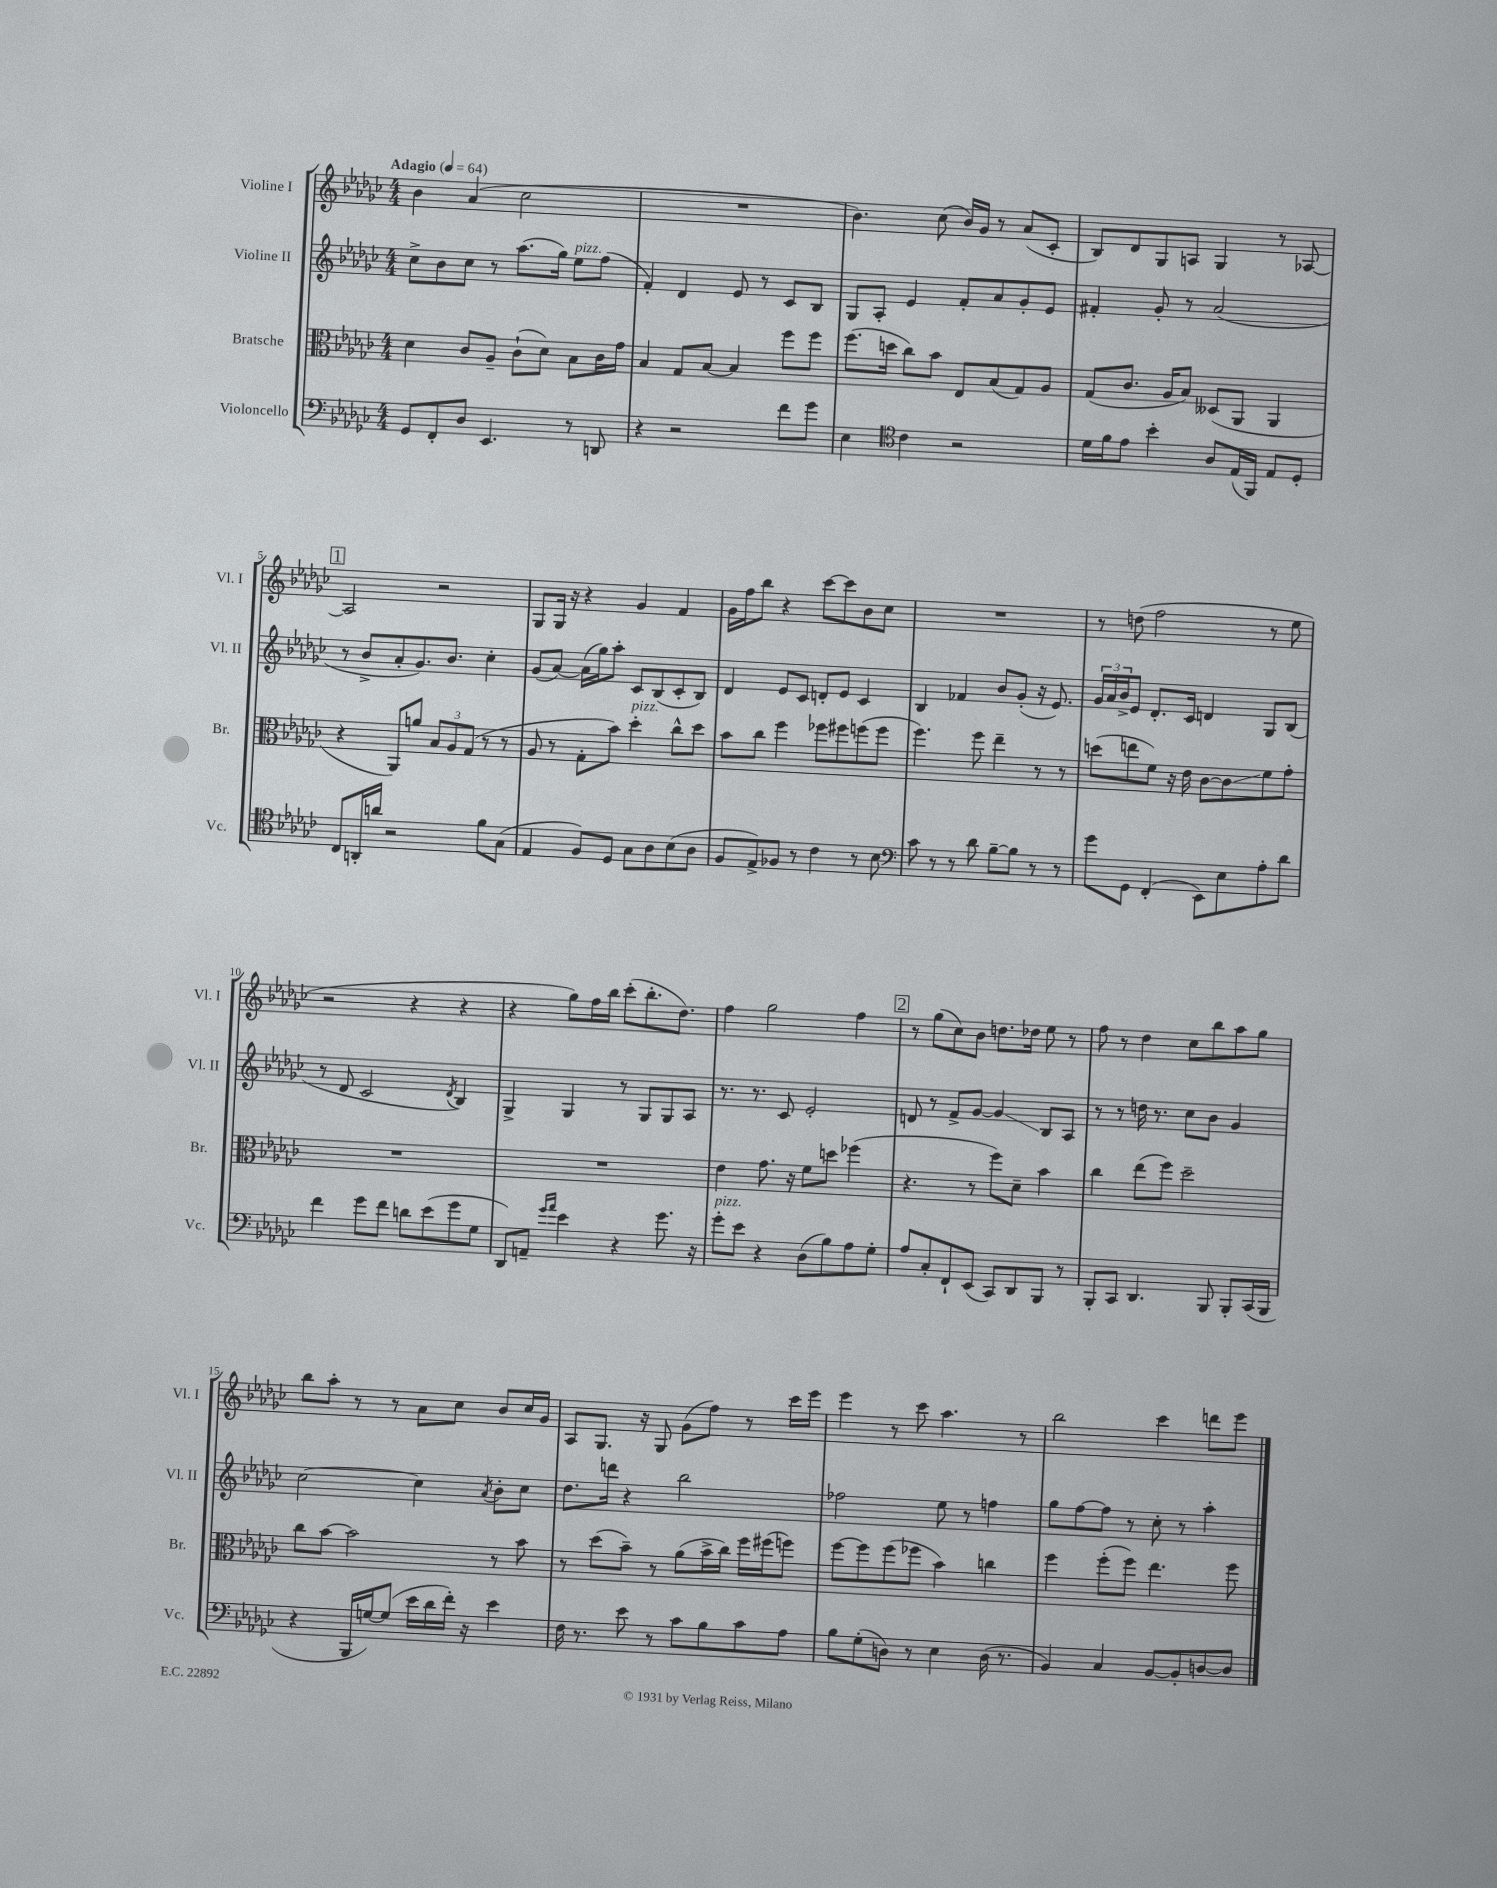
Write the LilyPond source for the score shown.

<<
\new StaffGroup <<
\new Staff = "s0" \with { instrumentName = "Violine I" shortInstrumentName = "Vl. I" } {
    \clef treble \key ges \major \numericTimeSignature \time 4/4 \tempo "Adagio" 4 = 64
    bes'4 aes'4( ces''2 |
    R1 |
    bes'4.) ces''8( bes'16) ges'16 r8 aes'8( ces'8-. |
    bes8) des'8 ges8 a8 ges4 r8 aes8~ |
    \mark \markup { \box "1" } aes2 r2 |
    ges8 ges16 r16 r4 ges'4 f'4 |
    ges'16 f''16 bes''8 r4 ces'''8~ ces'''8 bes'8 ces''8 |
    R1 |
    r8 d''8( f''2 r8 ees''8 |
    r2 r4 r4 |
    r4 ges''8) f''16 bes''16 ces'''8-.( bes''8.-. des''8.) |
    f''4 ges''2 f''4 |
    \mark \markup { \box "2" } r8 ges''8( ces''8) bes'8 d''8. des''16 ees''8 r8 |
    f''8 r8 des''4 ces''8 bes''8 aes''8 ges''8 |
    bes''8 aes''8-. r8 r8 aes'8 ces''8 bes'8 ces''16 ges'16 |
    aes8 ges8. r16 ges8 ges'8( f''8) r8 ces'''16 ees'''16 |
    ees'''4 r8 ces'''8 aes''4. r8 |
    bes''2 ces'''4 d'''8 ees'''8 \bar "|." |
}
\new Staff = "s1" \with { instrumentName = "Violine II" shortInstrumentName = "Vl. II" } {
    \clef treble \key ges \major \numericTimeSignature \time 4/4
    ces''8-> bes'8 ces''8 r8 aes''8.( ges''16) ees''8^\markup { \italic "pizz." } f''8( |
    f'4-.) des'4 ees'8 r8 ces'8 bes8 |
    ges8 aes8-. ees'4 f'8-. aes'8 ges'8-. ees'8 |
    fis'4-. ges'8-. r8 aes'2( |
    \mark \markup { \box "1" } r8 bes'8-> aes'8-. ges'8.) bes'8. ces''4-. |
    ges'8( aes'8~) aes'16( ges''16) aes''8-. ces'8 bes8( ces'8-. bes8) |
    des'4 ees'8 ces'8 d'8-. ees'8 ces'4 |
    bes4 fes'4 bes'8 ges'8-.( r16 ees'8.) |
    \tuplet 3/2 { ges'16 aes'16 bes'16-> } ees'8 des'8.-. ces'16 d'4 ges8 bes8( |
    r8 des'8 ces'2 \acciaccatura { des'8 } bes4) |
    ges4-> ges4 r8 ges8 ges8 aes8 |
    r8. r8. ces'8 ees'2-. |
    \mark \markup { \box "2" } d'8 r8 f'8-> ges'8~ ges'4\glissando bes8 aes8 |
    r8 r8 d''16 r8. ces''8 bes'8 ges'4 |
    ces''2~ ces''4 \acciaccatura { aes'8 } bes'8-. ces''8 |
    des''8. d'''16 r4 bes''2 |
    fes''2 ees''8 r8 f''4 |
    ges''8 f''8~ f''8 r8 ces''8-. r8 aes''4-. \bar "|." |
}
\new Staff = "s2" \with { instrumentName = "Bratsche" shortInstrumentName = "Br." } {
    \clef alto \key ges \major \numericTimeSignature \time 4/4
    des'4 ces'8 aes8-- ces'8-!( des'8) bes8 ces'16 ges'16 |
    bes4 ges8 bes8~ bes4 f''8 f''8 |
    f''8.( d''16 ces''8) bes'8 ees8 bes8( ges8) aes8 |
    ges8( ces'8. aes16 bes8) deses8( aes,8 aes,4 |
    \mark \markup { \box "1" } r4 aes,8) a'8 \tuplet 3/2 { bes8 aes8 ges8( } r8 r8 |
    aes8 r8 ges8-. bes'8) des''4-.^\markup { \italic "pizz." } ces''8-^ des''8 |
    bes'8 ces''8 f''4 fes''8 fis''8 f''8( f''8 |
    f''4.) f''8 ees''4-- r8 r8 |
    d''8( e''8 f'8) r16 ees'16 ces'8~ ces'8\glissando f'8 ges'8-. |
    R1 |
    R1 |
    ees'4 ges'8. r16 f'8 d''8 fes''4( |
    \mark \markup { \box "2" } r4. r8 f''8) des'8-- bes'4 |
    ces''4 ees''8( f''8) des''2-- |
    ces''8 bes'8~ bes'2 r8 bes'8 |
    r8 des''8( bes'8--) r8 aes'8( bes'16-> ces''16) f''16 fis''16( f''8) |
    f''8~ f''8 f''8( fes''8 bes'4) c''4 |
    f''4 f''8-.( f''8) ees''4. f''8 \bar "|." |
}
\new Staff = "s3" \with { instrumentName = "Violoncello" shortInstrumentName = "Vc." } {
    \clef bass \key ges \major \numericTimeSignature \time 4/4
    ges,8 f,8-. des8 ees,4. r8 d,8 |
    r4 r2 f'8 ges'8 |
    ees4 \clef tenor ces'4 r2 |
    des'16 f'16 ees'8 bes'4-. aes8 ees16( f,16) ees8 des8-. |
    \mark \markup { \box "1" } ces8 a,16-. a'16 r2 f'8 ges8( |
    ees4 f8) des8 ges8 aes8 bes8( aes8 |
    f8 ees8->) fes8 r8 ces'4 r8 bes8 |
    \clef bass ces'8 r8 r8 des'8 bes8~-- bes8 r8 r8 |
    ges'8 ges,8 f,4-.( ees,8) ees8 aes8-. des'8 |
    f'4 ges'8 f'8 d'8 ees'8( ges'8 ges8 |
    des,8) a,8-- \grace { ges'16 aes'16 } ees'4 r4 ges'8. r16 |
    ges'8-.^\markup { \italic "pizz." } ees'8 r4 des8( bes8) aes8 ges8-. |
    \mark \markup { \box "2" } aes8 ces8-. f,8-! ees,8( ces,8) des,8 bes,,8 r8 |
    bes,,8-. ces,8 des,4. bes,,8 bes,,8-. ces,16( bes,,16 |
    r4 bes,,16 g16~) g8( ees'16 des'16 f'16-.) r16 ees'4 |
    f16 r8. ees'8 r8 ces'8 bes8 ces'8 aes8 |
    bes8 ges8-.( d8) r8 ees4 d16( r8. |
    bes,4) ces4 bes,8~ bes,8-. d8~ d8 \bar "|." |
}
>>
>>
